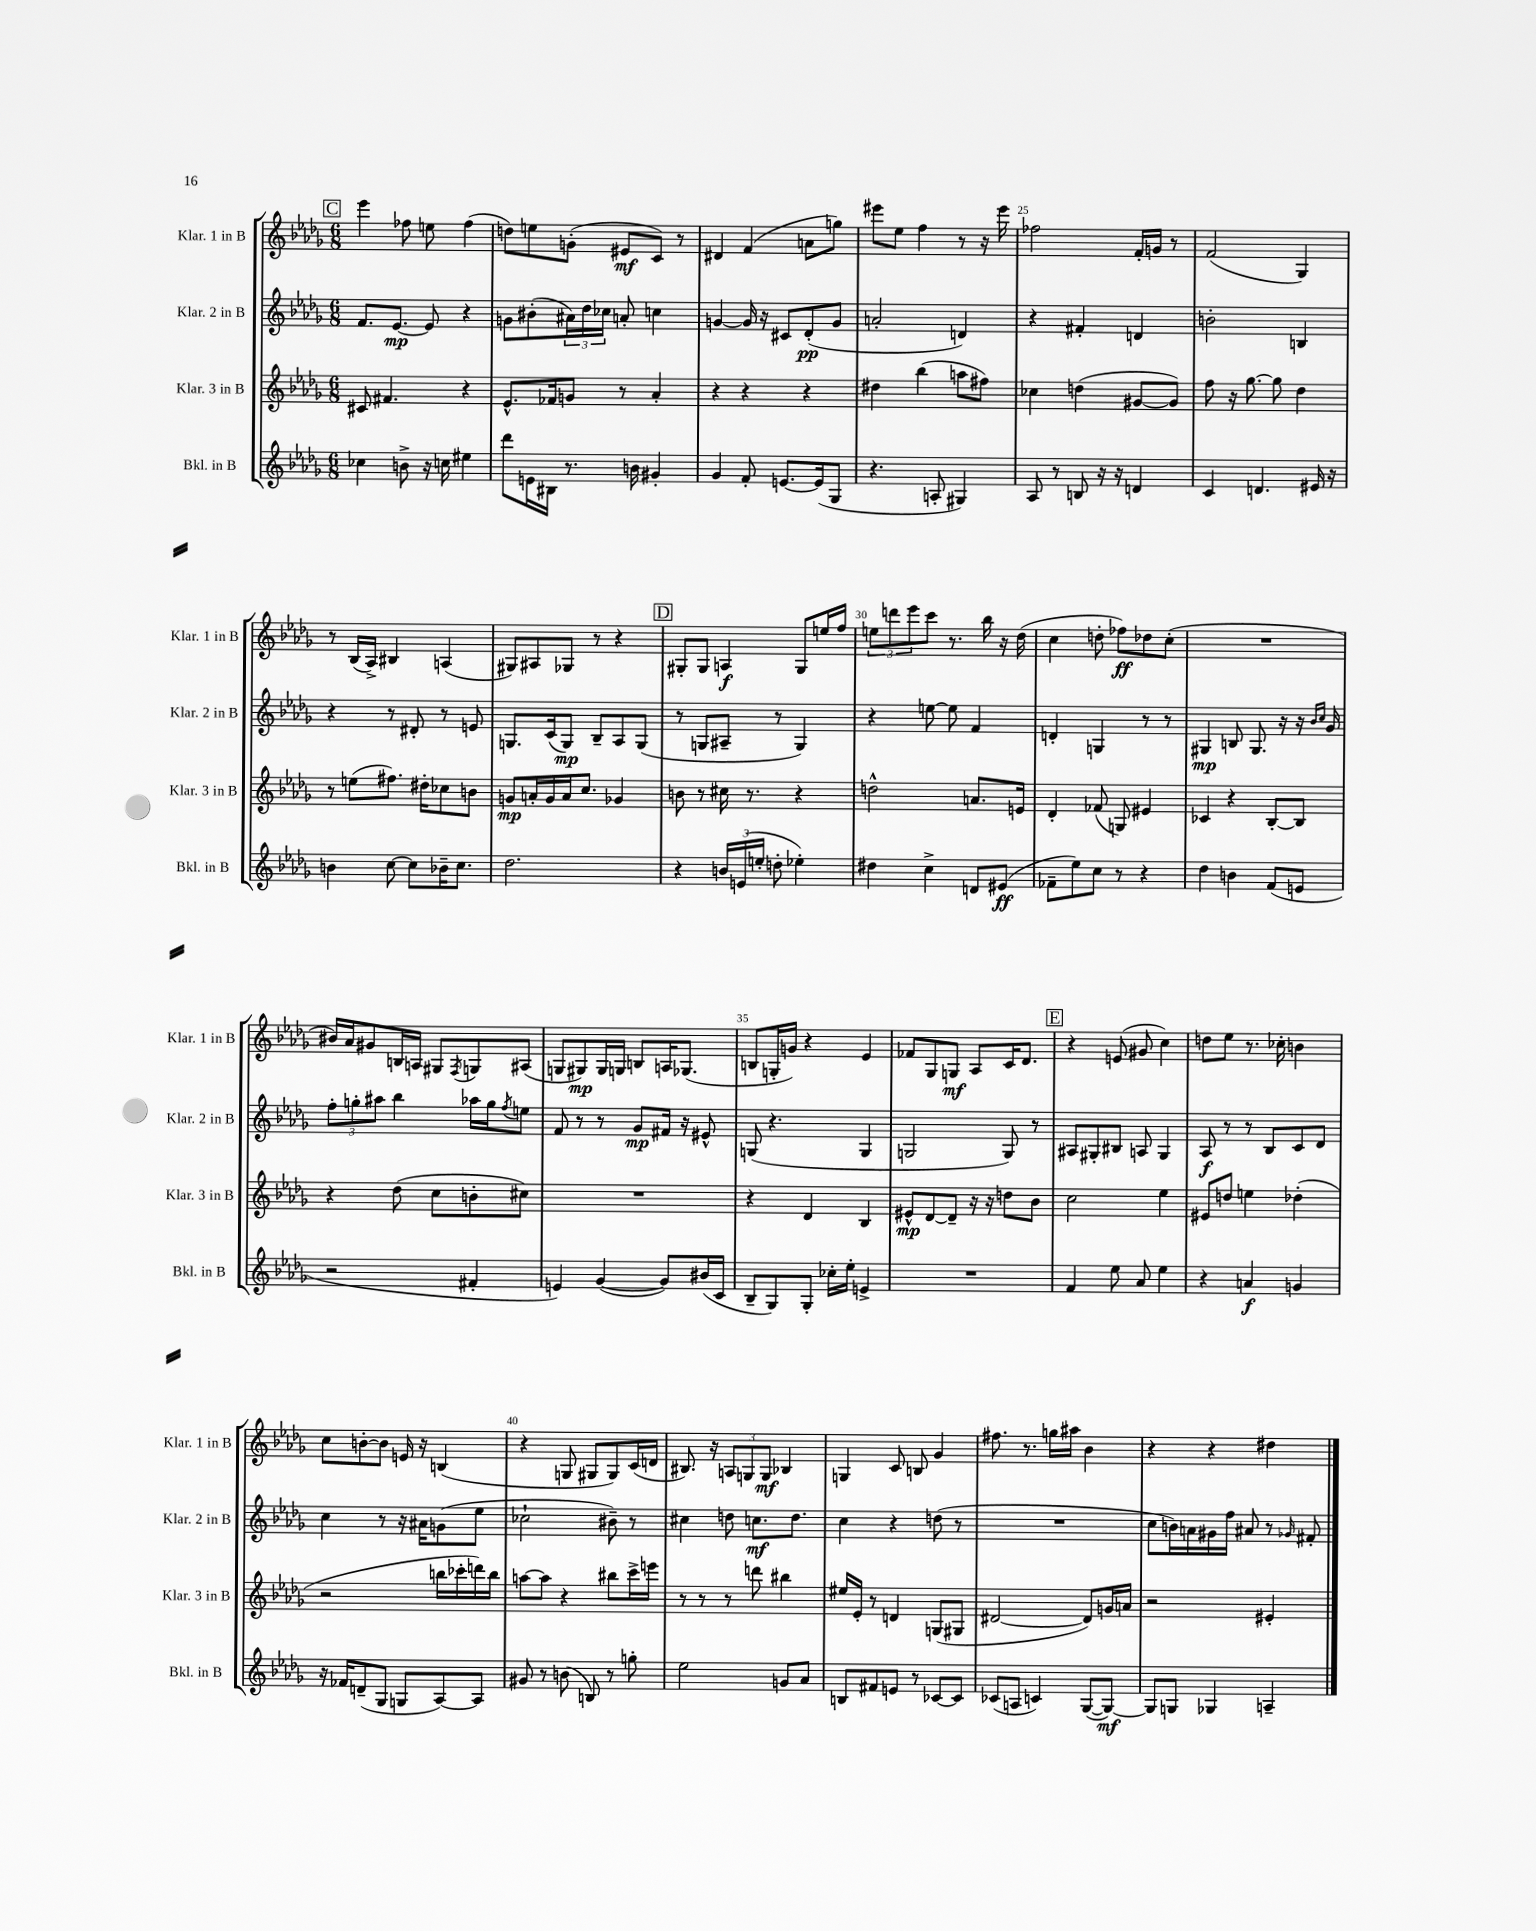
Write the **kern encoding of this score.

**kern	**kern	**kern	**kern
*staff4	*staff3	*staff2	*staff1
*clefG2	*clefG2	*clefG2	*clefG2
*k[b-e-a-d-g-]	*k[b-e-a-d-g-]	*k[b-e-a-d-g-]	*k[b-e-a-d-g-]
*M6/8	*M6/8	*M6/8	*M6/8
4cc-	8c#	8.f	4eee-
.	4.f#	.	.
.	.	[8.e-	.
8b^	.	.	8ff-
16r	.	8e-]	8ee
16cc	.	.	.
4ee#	4r	4r	(4ff-
=	=	=	=
8ddd-	8.e-^^	8g	8dd)
16e	.	(8b#'	8ee
16B#	16f-	.	.
8.r	8g	24a#)	(8g'
.	.	24dd-	.
.	.	24cc-	.
.	8r	8a'	8e#
16b	.	.	.
4g#'	4a-'	4cc	8c)
.	.	.	8r
=	=	=	=
4g-	4r	[4g	4d#
8f'	4r	16g]	(4f
.	.	16r	.
[8.e	.	8c#	.
.	4r	(8d-'	8a
(16e]	.	.	.
8G-	.	8g	8gg)
=	=	=	=
4.r	4dd#	2a'	8eee#
.	.	.	8ee-
.	(4bb-	.	4ff
8A'	.	.	.
4G#)	8aa	4d)	8r
.	8ff#)	.	16r
.	.	.	16eee#
=	=	=	=
8A-	4cc-	4r	2ff-
8r	.	.	.
8B	(4dd	4f#'	.
16r	.	.	.
16r	.	.	.
4d	[8g#	4d	16f'
.	.	.	16g
.	8g#])	.	8r
=	=	=	=
4c	8ff	2b'	(2f
.	16r	.	.
.	[8.gg-	.	.
4.d	.	.	.
.	8gg-]	.	.
.	4dd-	4B	4G-)
16e#	.	.	.
16r	.	.	.
=	=	=	=
4b	8r	4r	8r
.	(8ee	.	(16B-
.	.	.	16A-^)
[8cc	8.ff#)	8r	4B#
8cc]	.	8d#'	.
.	16dd#'	.	.
16b-~	8cc-	8r	(4A
8.cc	.	.	.
.	8b	8e	.
=	=	=	=
2.dd-	8g	8.G	8G#)
.	16a'	.	8A#
.	16g	(16c	.
.	16a	8G)	8G-
.	8.cc	.	.
.	.	8B-~	8r
.	4g-	8A-	4r
.	.	(8G	.
=	=	=	=
4r	8b	8r	8G#'
.	8r	8G	8G#
24b	16cc#	8A#~	4A
(24e	.	.	.
.	8.r	.	.
24ee'	.	.	.
8dd'	.	8r	.
4ee-')	4r	4G)	8G#
.	.	.	16ee
.	.	.	16ff
=	=	=	=
4dd#	2dd^^	4r	12ee
.	.	.	12ddd
.	.	.	12eee-
4cc^	.	[8ee	8ccc
.	.	8ee]	8.r
8d	8.a	4f	.
.	.	.	16bb-
(8e#	.	.	16r
.	16e	.	(16dd-
=	=	=	=
8f-~	4d-'	4d'	4cc
8ee-)	.	.	.
8cc	(8f-	4G	8dd'
8r	8G)	.	8ff-)
4r	4e#	8r	8dd-
.	.	8r	(8cc'
=	=	=	=
4dd-	4c-	4G#	2.r
4b	4r	8B	.
.	.	8.G#	.
(8f	[8B-'	.	.
.	.	16r	.
8e	8B-]	16r	.
.	.	16qqb-	.
.	.	16qqcc	.
.	.	16g-	.
=	=	=	=
2r	4r	12ff'	16b#)
.	.	.	16a-
.	.	12gg'	.
.	.	.	8g#
.	.	12aa#	.
.	(8dd-	4bb-	16B
.	.	.	16A
.	8cc	.	8G#
.	.	.	8qF
4f#'	8b'	16aa-	8G
.	.	16gg	.
.	.	8qff	.
.	8cc#)	8ee	(8A#
=	=	=	=
4e)	2.r	8f	8G
.	.	8r	8G#)
([4g-	.	8r	16G#
.	.	.	16G
.	.	8g-	8B
8g-])	.	16f#	16A
.	.	16r	(8.G-
(16b#	.	8e#^^	.
16c	.	.	.
=	=	=	=
8B-~	4r	(8G	8B
8G-)	.	4.r	16G'
.	.	.	16g)
8G-'	4d-	.	4r
16cc-'	.	.	.
16ee-'	.	.	.
4e^	4B-	4G	4e-
=	=	=	=
2.r	8e#^^	2G	8f-
.	[8d-	.	8G-
.	8d-~]	.	8G
.	16r	.	8A-
.	16r	.	.
.	8dd	8G)	16c
.	.	.	8.d-
.	8b-	8r	.
=	=	=	=
4f	2cc	8A#	4r
.	.	8G#'	.
8ee-	.	8B#	(8e
8a-	.	8A	8g#
4ee-	4ee-	4G#	4cc)
=	=	=	=
4r	8e#	8A-	8dd
.	8dd	8r	8ee-
4a	4ee	8r	8.r
.	.	8B-	.
.	.	.	16cc-'
4g	(4dd-'	8c	4b
.	.	8d-	.
=	=	=	=
16r	2r	4cc	8cc
16f-	.	.	.
(8d~	.	.	[8b'
8G-	.	8r	8b]
8G	.	16r	16e
.	.	16a#	16r
[8A-)	16bb	(8g	(4B
.	16ccc-'	.	.
8A-]	16ddd)	8ee-	.
.	16bb	.	.
=	=	=	=
8g#	[8aa	2cc-`	4r
8r	8aa]	.	.
(8b	4r	.	8G
8B)	.	.	8G#
8r	8bb#	8b#~)	8G#)
8gg'	16ccc^	8r	(16c
.	16eee	.	16d
=	=	=	=
2ee-	8r	4cc#	8.B#)
.	8r	.	.
.	.	.	16r
.	8r	8dd	12A
.	.	.	12G
.	8ddd	8.cc	.
.	.	.	12G
8g	4bb#	.	4B-
.	.	8.dd	.
8a-	.	.	.
=	=	=	=
8B	16ee#	4cc	4G
.	16e-'	.	.
8f#	8r	.	.
8e	4d	4r	8c
8r	.	.	8B
[8c-	(8G	(8dd	4g-
8c-]	8G#	8r	.
=	=	=	=
(8c-	[2d#	2.r	8.ff#
8A	.	.	.
.	.	.	8.r
4c)	.	.	.
.	.	.	16gg
.	.	.	16aa#
([8G-	8d#])	.	4b-
8G-_)	16g	.	.
.	16a	.	.
=	=	=	=
8G-]	2r	8cc	4r
8G	.	16b)	.
.	.	16a	.
4G-	.	16g#	4r
.	.	16ff	.
.	.	8a#	.
4A~	4e#'	8r	4dd#
.	.	16qqg-	.
.	.	8f#'	.
==	==	==	==
*-	*-	*-	*-
